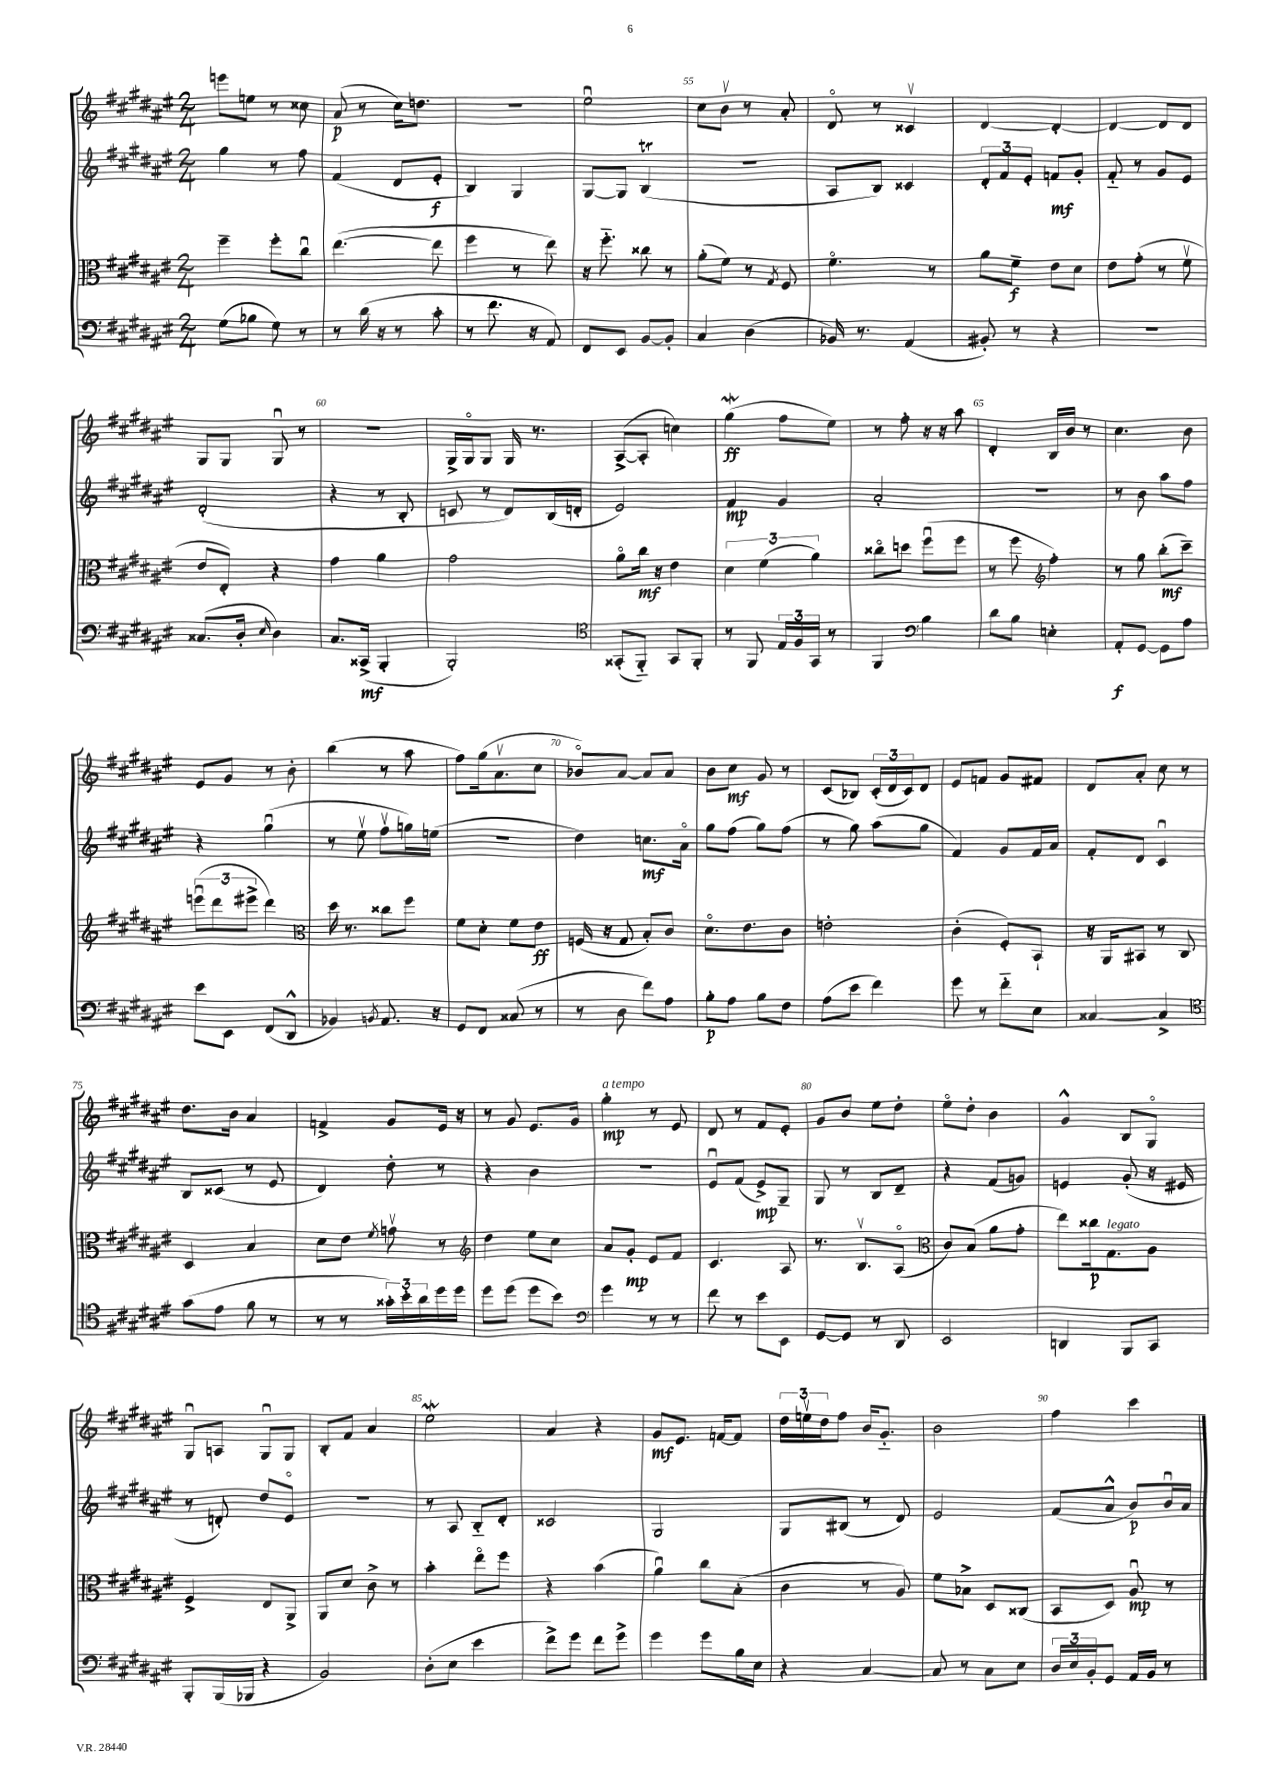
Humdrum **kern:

**kern	**dynam	**kern	**dynam	**kern	**dynam	**kern	**dynam
*part4	*part4	*part3	*part3	*part2	*part2	*part1	*part1
*staff4	*staff4	*staff3	*staff3	*staff2	*staff2	*staff1	*staff1
*clefF4	*	*clefC3	*	*clefG2	*	*clefG2	*
*k[f#c#g#d#a#e#]	*	*k[f#c#g#d#a#e#]	*	*k[f#c#g#d#a#e#]	*	*k[f#c#g#d#a#e#]	*
*M2/4	*	*M2/4	*	*M2/4	*	*M2/4	*
=51	=51	=51	=51	=51	=51	=51	=51
(8G#\L	.	4ff#~\	.	4gg#\	.	8eeen\L	.
8B-X\J	.	.	.	.	.	8een\J	.
8G#\)	.	8ff#'\L	.	8r	.	8r	.
8r	.	8cc#u\J	.	8ff#\	.	8cc##X\	.
=52	=52	=52	=52	=52	=52	=52	=52
8r	.	([4.ee#\	.	(4f#/	.	(8a#/	p
(16d#\	.	.	.	.	.	8r	.
16r	.	.	.	.	.	.	.
8r	.	.	.	8d#/L	.	16cc#\KL)	.
.	.	.	.	.	.	8.ddn\J	.
8c#'\	.	8ee#\]	.	8e#'/J	f	.	.
=53	=53	=53	=53	=53	=53	=53	=53
8r	.	4ff#\	.	4B/)	.	2r	.
8.f#\	.	.	.	.	.	.	.
.	.	8r	.	4G#/	.	.	.
16r	.	.	.	.	.	.	.
8AA#/)	.	8ee#\)	.	.	.	.	.
=54	=54	=54	=54	=54	=54	=54	=54
8FF#/L	.	16r	.	[8G#/L	.	2ee#u\	.
.	.	8.ff#\	.	.	.	.	.
8EE#/J	.	.	.	8G#/J]	.	.	.
[8BB/L	.	8cc##X\	.	(4BT/	.	.	.
8BB'/J]	.	8r	.	.	.	.	.
=55	=55	=55	=55	=55	=55	=55	=55
4C#/	.	(8a#'\L	.	2r	.	8cc#\L	.
.	.	8f#\J)	.	.	.	8bv\J	.
(4D#\	.	8r	.	.	.	8r	.
.	.	8qG#/	.	.	.	.	.
.	.	8F#/	.	.	.	8a#'/	.
=56	=56	=56	=56	=56	=56	=56	=56
16BB-X/)	.	4.f#\	.	8A#/L	.	8d#/	.
8.r	.	.	.	.	.	.	.
.	.	.	.	8B/J)	.	8r	.
(4AA#/	.	.	.	4c##X/	.	4c##Xv/	.
.	.	8r	.	.	.	.	.
=57	=57	=57	=57	=57	=57	=57	=57
8BB#X'/)	.	8a#\L	.	12d#'/L	.	[4d#/	.
.	.	.	.	12f#/	.	.	.
8r	.	8f#~\J	f	.	.	.	.
.	.	.	.	12e#'/J	.	.	.
4r	.	8e#\L	.	8fn/L	mf	4d#'/_	.
.	.	8d#\J	.	8g#'/J	.	.	.
=58	=58	=58	=58	=58	=58	=58	=58
2r	.	8e#\L	.	8f#/	.	4d#/_	.
.	.	(8g#'\J	.	8r	.	.	.
.	.	8r	.	8g#/L	.	8d#/L]	.
.	.	8f#v\	.	8e#/J	.	8d#/J	.
!!LO:LB:g=z
=59	=59	=59	=59	=59	=59	=59	=59
(8.C##X/L	.	8e#/L	.	(2d#'/	.	8G#/L	.
.	.	8E#'/J)	.	.	.	8G#/J	.
16D#'/Jk	.	.	.	.	.	.	.
16qqE#/	.	.	.	.	.	.	.
4D#\)	.	4r	.	.	.	8G#u/	.
.	.	.	.	.	.	8r	.
=60	=60	=60	=60	=60	=60	=60	=60
8.C#/L	.	4g#\	.	4r	.	2r	.
(16CC##X^/Jk	mf	.	.	.	.	.	.
4BBB'/	.	4a#\	.	8r	.	.	.
.	.	.	.	8B'/	.	.	.
=61	=61	=61	=61	=61	=61	=61	=61
2BBB'/)	.	2g#\	.	8cn/	.	16G#^/LL	.
.	.	.	.	.	.	16G#/J	.
.	.	.	.	8r	.	8G#/J	.
.	.	.	.	8d#/L)	.	16G#/	.
.	.	.	.	.	.	8.r	.
.	.	.	.	(16B/L	.	.	.
.	.	.	.	16dn'/JJ	.	.	.
=62	=62	=62	=62	=62	=62	=62	=62
*clefC4	*	*	*	*	*	*	*
(8GG##X'/L	.	8a#\L	.	2e#/)	.	([8A#^/L	.
8FF#/J)	.	16cc#\Jk	mf	.	.	8A#'/J]	.
.	.	16r	.	.	.	.	.
8GG##/L	.	4e#\	.	.	.	4ccn\)	.
8FF#'/J	.	.	.	.	.	.	.
=63	=63	=63	=63	=63	=63	=63	=63
8r	.	6d#\	.	4f#/	mp	(4gg#W\	ff
8FF#/	.	.	.	.	.	.	.
.	.	(6f#\	.	.	.	.	.
24E#/LL	.	.	.	4g#/	.	8ff#\L	.
24F#/	.	.	.	.	.	.	.
24GG#/JJ	.	6a#\)	.	.	.	.	.
8r	.	.	.	.	.	8ee#\J)	.
=64	=64	=64	=64	=64	=64	=64	=64
4FF#/	.	8cc##X\L	.	2a#'/	.	8r	.
.	.	8ddn\J	.	.	.	8ff#'\	.
*clefF4	*	*	*	*	*	*	*
4B\	.	(8ff#u\L	.	.	.	16r	.
.	.	.	.	.	.	16r	.
.	.	8ff#\J	.	.	.	8aa#\	.
=65	=65	=65	=65	=65	=65	=65	=65
8d#\L	.	8r	.	2r	.	4d#'/	.
8B\J	.	8ff#\	.	.	.	.	.
*	*	*clefG2	*	*	*	*	*
4En'\	.	4ff#'\)	.	.	.	16B/LL	.
.	.	.	.	.	.	16b/JJ	.
.	.	.	.	.	.	8r	.
=66	=66	=66	=66	=66	=66	=66	=66
8AA#'/L	f	8r	.	8r	.	4.cc#\	.
[8GG#/J	.	8gg#\	.	8b\	.	.	.
8GG#\L]	.	(8bb'\L	mf	8aa#\L	.	.	.
8A#\J	.	8ccc#~\J)	.	8ff#\J	.	8b\	.
!!LO:LB:g=z
=67	=67	=67	=67	=67	=67	=67	=67
8e#\L	.	(12eeenu\L	.	4r	.	8e#/L	.
.	.	12ddd#\	.	.	.	.	.
8EE#\J	.	.	.	.	.	8g#/J	.
.	.	12eee#X^\J	.	.	.	.	.
(8FF#/L	.	4ddd#\)	.	(4gg#u\	.	8r	.
8DD#^^/J	.	.	.	.	.	8b'\	.
=68	=68	=68	=68	=68	=68	=68	=68
*	*	*clefC3	*	*	*	*	*
4BB-X/)	.	16dd#\	.	8r	.	(4bb\	.
.	.	8.r	.	.	.	.	.
.	.	.	.	8ee#v\	.	.	.
8qBBn/	.	.	.	.	.	.	.
8.AA#/	.	8cc##X\L	.	8ff#v\L	.	8r	.
.	.	8ff#\J	.	16ggn\L)	.	8aa#\	.
16r	.	.	.	(16een\JJ	.	.	.
=69	=69	=69	=69	=69	=69	=69	=69
8GG#/L	.	8f#\L	.	2r	.	8ff#\L)	.
8FF#/J	.	8d#'\J	.	.	.	(16gg#\k	.
.	.	.	.	.	.	8.a#v\	.
(8C##X/	.	8f#\L	.	.	.	.	.
8r	.	8e#\J	ff	.	.	8cc#\J	.
=70	=70	=70	=70	=70	=70	=70	=70
8r	.	(16Fn/	.	4dd#\)	.	8b-X/L)	.
.	.	16r	.	.	.	.	.
8D#\	.	8G#/	.	.	.	[8a#/J	.
8f#\L)	.	8B'/L)	.	8.ccn\L	mf	8a#/L]	.
8A#\J	.	8c#/J	.	.	.	8a#/J	.
.	.	.	.	16a#\Jk	.	.	.
=71	=71	=71	=71	=71	=71	=71	=71
8B'\L	p	8.d#\L	.	8gg#\L	.	8b\L	.
8A#\J	.	.	.	(8ff#\J	.	8cc#\J	mf
.	.	8.e#\	.	.	.	.	.
8B\L	.	.	.	8gg#\L)	.	8g#/	.
8F#\J	.	8c#\J	.	(8ff#\J	.	8r	.
=72	=72	=72	=72	=72	=72	=72	=72
(8A#\L	.	2en'\	.	8r	.	(8c#/L	.
8e#\J	.	.	.	8gg#\)	.	8B-X/J)	.
4f#\)	.	.	.	(8aa#\L	.	(24c#'/LL	.
.	.	.	.	.	.	24d#/	.
.	.	.	.	.	.	24c#/J)	.
.	.	.	.	8gg#\J	.	8d#/J	.
=73	=73	=73	=73	=73	=73	=73	=73
8g#\	.	(4c#'\	.	4f#/)	.	8e#/L	.
8r	.	.	.	.	.	8fn/J	.
8f#\L	.	8F#'/L)	.	8g#/L	.	8g#/L	.
8E#\J	.	8BB`/J	.	16f#/L	.	8f#X/J	.
.	.	.	.	16a#/JJ	.	.	.
=74	=74	=74	=74	=74	=74	=74	=74
[4C##X/	.	16r	.	8f#'/L	.	8d#/L	.
.	.	16AA#/KL	.	.	.	.	.
.	.	8BB#X/J	.	8d#/J	.	8a#'/J	.
4C##^/]	.	8r	.	4c#u/	.	8cc#\	.
.	.	8C#/	.	.	.	8r	.
!!LO:LB:g=z
=75	=75	=75	=75	=75	=75	=75	=75
*clefC4	*	*	*	*	*	*	*
(8g#\L	.	4D#/	.	8B/L	.	8.dd#\L	.
8e#\J	.	.	.	(8c##X/J	.	.	.
.	.	.	.	.	.	16b\Jk	.
8f#\	.	4B/	.	8r	.	4a#/	.
8r	.	.	.	8e#/	.	.	.
=76	=76	=76	=76	=76	=76	=76	=76
8r	.	8d#\L	.	4d#/)	.	4fn^/	.
8r	.	8e#\J	.	.	.	.	.
.	.	8qf#/	.	.	.	.	.
24g##X'\LL)	.	8gnv\	.	8dd#'\	.	8g#/L	.
24b'\	.	.	.	.	.	.	.
24a#\	.	.	.	.	.	.	.
16dd#\	.	8r	.	8r	.	16e#/Jk	.
16dd#\JJ	.	.	.	.	.	16r	.
=77	=77	=77	=77	=77	=77	=77	=77
*	*	*clefG2	*	*	*	*	*
8dd#\L	.	4dd#\	.	4r	.	8r	.
(8dd#\J	.	.	.	.	.	8g#/	.
8dd#\L	.	8ee#\L	.	4b\	.	8.e#/L	.
8b\J)	.	8cc#\J	.	.	.	.	.
.	.	.	.	.	.	16g#/Jk	.
=78	=78	=78	=78	=78	=78	=78	=78
*clefF4	*	*	*	*	*	*	*
!	!	!	!	!	!	!LO:TX:a:i:t=a tempo	!
4g#\	.	8a#/L	.	2r	.	4gg#'\	mp
.	.	8g#'/J	mp	.	.	.	.
8r	.	8e#/L	.	.	.	8r	.
8r	.	8f#/J	.	.	.	8e#/	.
=79	=79	=79	=79	=79	=79	=79	=79
8f#\	.	4.c#/	.	8e#u/L	.	8d#/	.
8r	.	.	.	(8f#/J	.	8r	.
8e#\L	.	.	.	8e#^/L)	mp	8f#/L	.
8EE#\J	.	8A#/	.	8G#~/J	.	8e#'/J	.
=80	=80	=80	=80	=80	=80	=80	=80
[8GG#/L	.	8.r	.	8G#/	.	8g#/L	.
8GG#/J]	.	.	.	8r	.	8b/J	.
.	.	8.Bv/L	.	.	.	.	.
8r	.	.	.	8B/L	.	8ee#\L	.
8DD#/	.	(8A#/J	.	8d#~/J	.	8dd#'\J	.
=81	=81	=81	=81	=81	=81	=81	=81
*	*	*clefC3	*	*	*	*	*
2EE#/	.	8c#/L)	.	4r	.	8ee#\L	.
.	.	(8B/J	.	.	.	8dd#'\J	.
.	.	8a#\L	.	(8f#/L	.	4b\	.
.	.	8g#'\J	.	8gn/J)	.	.	.
=82	=82	=82	=82	=82	=82	=82	=82
4DDn/	.	8ee#\L)	.	4en/	.	4g#^^/	.
.	.	16cc##X\k	p	.	.	.	.
!	!	!LO:TX:a:i:t=legato	!	!	!	!	!
.	.	8.G#\	.	.	.	.	.
8BBB/L	.	.	.	(8g#'/	.	8B/L	.
8CC#/J	.	8A#\J	.	16r	.	8G#/J	.
.	.	.	.	16e#X/	.	.	.
!!LO:LB:g=z
=83	=83	=83	=83	=83	=83	=83	=83
8BBB'/L	.	4F#^/	.	8r	.	8G#u/L	.
(16BBB/L	.	.	.	8dn'/)	.	8An/J	.
16BBB-X/JJ	.	.	.	.	.	.	.
4r	.	8E#/L	.	8dd#/L	.	8G#u/L	.
.	.	8AA#^/J	.	8e#/J	.	8G#/J	.
=84	=84	=84	=84	=84	=84	=84	=84
2BB/)	.	8AA#/L	.	2r	.	8B'/L	.
.	.	8d#/J	.	.	.	8f#/J	.
.	.	8c#^\	.	.	.	4a#/	.
.	.	8r	.	.	.	.	.
=85	=85	=85	=85	=85	=85	=85	=85
(8D#'\L	.	4b'\	.	8r	.	2ee#W\	.
8E#\J	.	.	.	8A#/	.	.	.
4e#\	.	8ee#\L	.	8B/L	.	.	.
.	.	8ff#\J	.	8d#'/J	.	.	.
=86	=86	=86	=86	=86	=86	=86	=86
8f#^\L)	.	4r	.	2c##X/	.	4a#/	.
8g#\J	.	.	.	.	.	.	.
8f#\L	.	(4b\	.	.	.	4r	.
8g#^\J	.	.	.	.	.	.	.
=87	=87	=87	=87	=87	=87	=87	=87
4g#\	.	4a#u\)	.	2G#/	.	8g#/L	mf
.	.	.	.	.	.	8.e#/J	.
8g#\L	.	8cc#\L	.	.	.	.	.
.	.	.	.	.	.	[16fn/KL	.
16B\L	.	(8B'\J	.	.	.	8f/J]	.
16E#\JJ	.	.	.	.	.	.	.
=88	=88	=88	=88	=88	=88	=88	=88
4r	.	4c#\	.	8G#/L	.	24dd#\LL	.
.	.	.	.	.	.	24eenv\	.
.	.	.	.	.	.	24dd#\J	.
.	.	.	.	(8B#X/J	.	8ff#\J	.
[4C#/	.	8r	.	8r	.	16b/KL	.
.	.	.	.	.	.	8.g#/J	.
.	.	8A#/)	.	8d#/)	.	.	.
=89	=89	=89	=89	=89	=89	=89	=89
8C#/]	.	8f#\L	.	2e#/	.	2b\	.
8r	.	8B-X^\J	.	.	.	.	.
8C#\L	.	8D#/L	.	.	.	.	.
8E#\J	.	(8C##X/J	.	.	.	.	.
=90	=90	=90	=90	=90	=90	=90	=90
24D#/LL	.	8BB/L	.	(8f#/L	.	4ff#\	.
24E#/	.	.	.	.	.	.	.
24BB'/J	.	.	.	.	.	.	.
8GG#/J	.	8D#/J)	.	8a#^^/J	.	.	.
16AA#/LL	.	8A#u/	mp	8b/L)	p	4ccc#\	.
16BB/JJ	.	.	.	.	.	.	.
8r	.	8r	.	16bu/L	.	.	.
.	.	.	.	16a#/JJ	.	.	.
==	==	==	==	==	==	==	==
*-	*-	*-	*-	*-	*-	*-	*-
